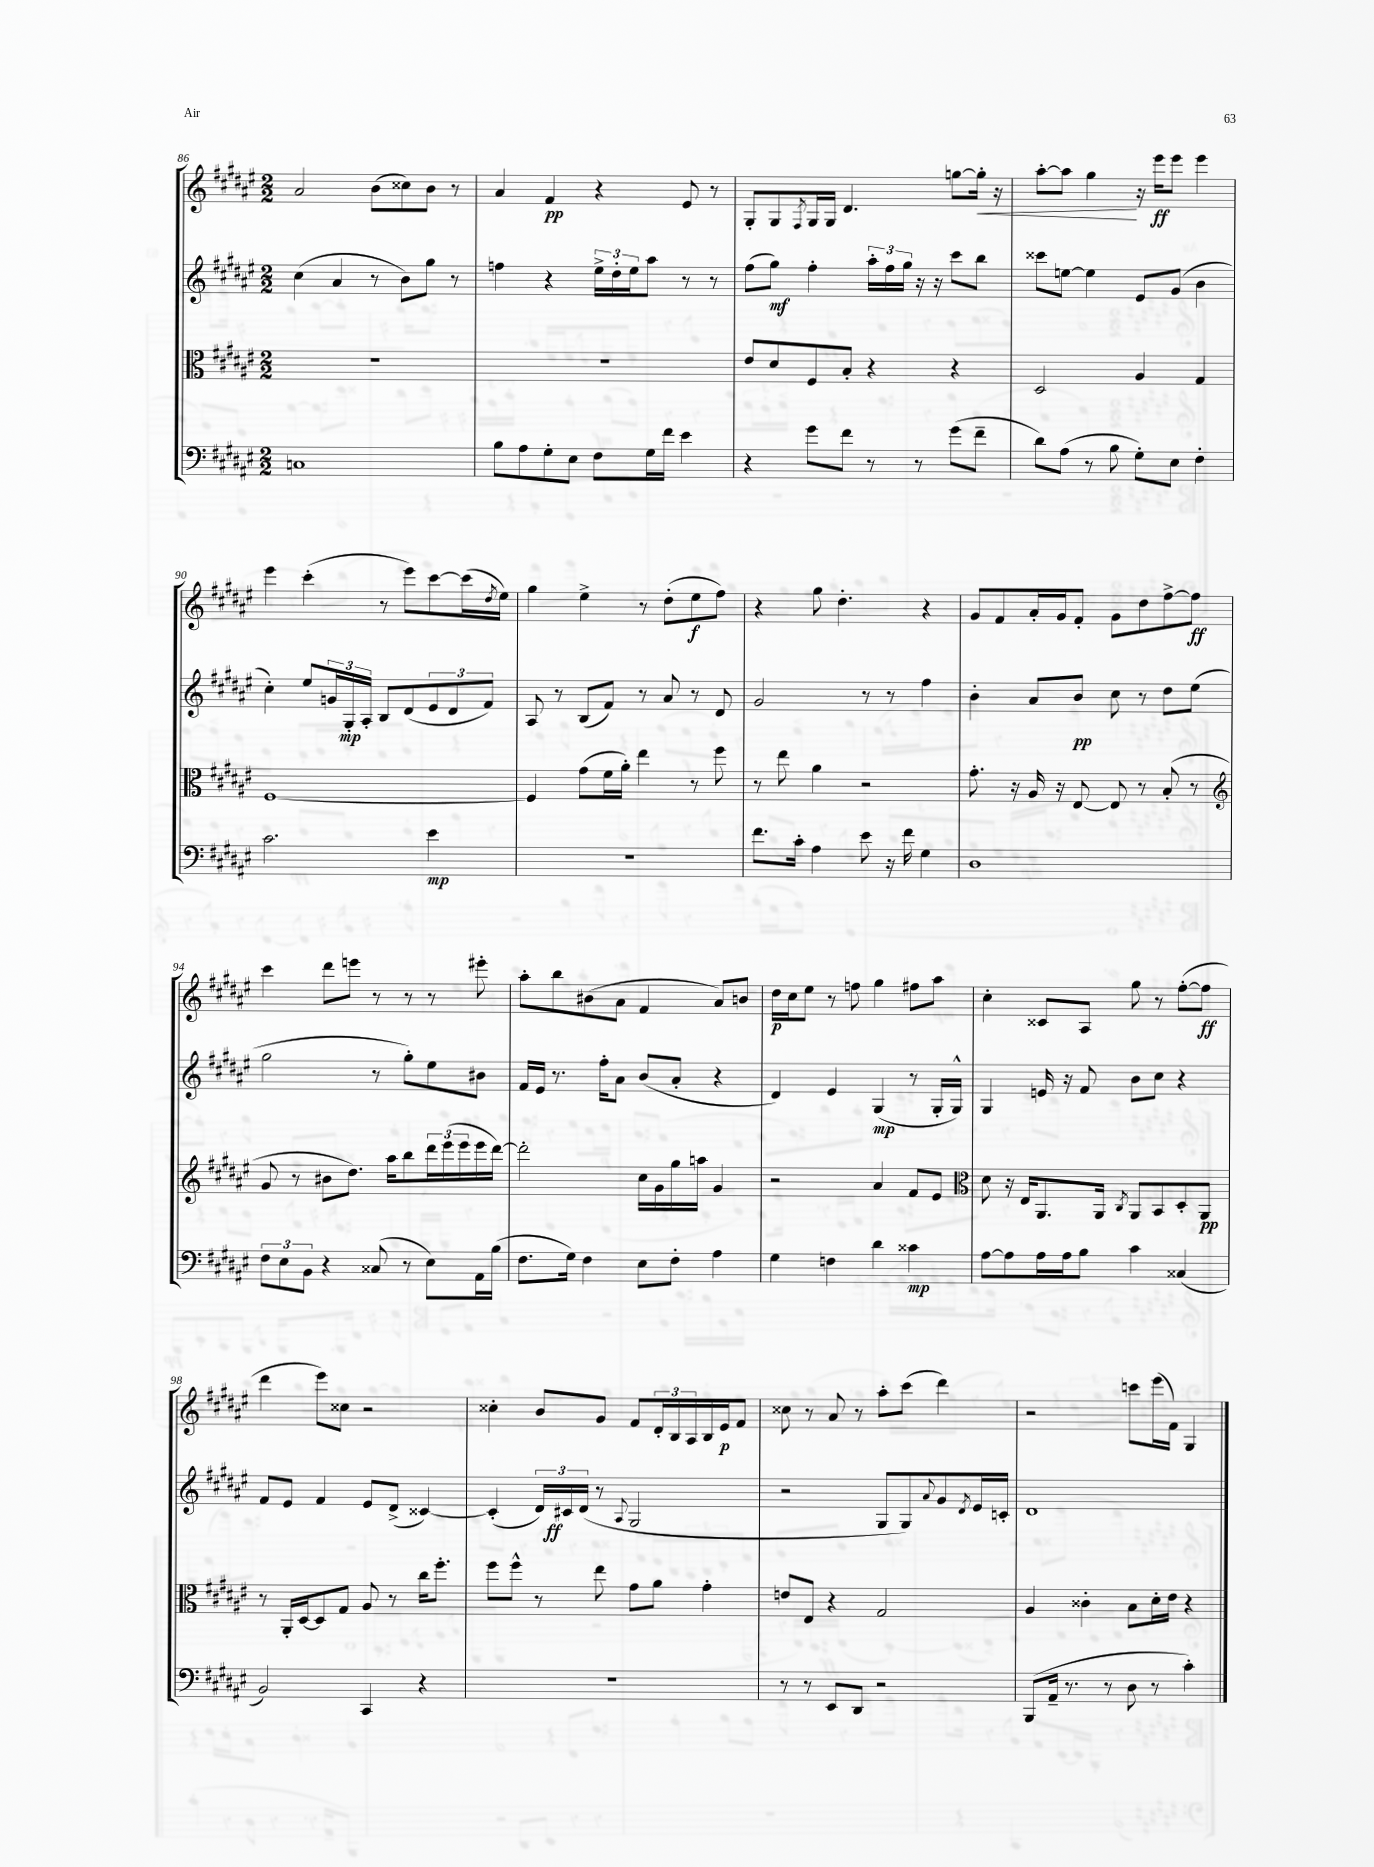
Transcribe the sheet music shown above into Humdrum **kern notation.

**kern	**kern	**kern	**kern
*staff4	*staff3	*staff2	*staff1
*clefF4	*clefC3	*clefG2	*clefG2
*k[f#c#g#d#a#e#]	*k[f#c#g#d#a#e#]	*k[f#c#g#d#a#e#]	*k[f#c#g#d#a#e#]
*M2/2	*M2/2	*M2/2	*M2/2
1C	1r	(4cc#	2a#
.	.	4a#	.
.	.	8r	(8b
.	.	8b)	8cc##)
.	.	8gg#	8b
.	.	8r	8r
=	=	=	=
8B	1r	4ff	4a#
8A#	.	.	.
8G#'	.	4r	4f#
8E#	.	.	.
8F#	.	24ee#^	4r
.	.	24dd#'	.
.	.	24ee#	.
16G#	.	8aa#	.
16f#	.	.	.
4e#	.	8r	8e#
.	.	8r	8r
=	=	=	=
4r	8e#	(8ff#	8G#'
.	8d#	8gg#)	8G#
.	.	.	8qF#
8g#	8F#	4ff#'	16G#
.	.	.	16G#
8f#	8B'	.	4.d#
8r	4r	24aa#'	.
.	.	24ff#	.
.	.	24gg#	.
8r	.	16r	.
.	.	16r	.
(8g#	4r	8ccc#	[8gg
8f#~	.	8bb	16gg']
.	.	.	16r
=	=	=	=
8d#)	2D#	8ccc##	[8aa#'
(8A#	.	[8ee	8aa#]
8r	.	4ee]	4gg#
8B	.	.	.
8G#')	4A#	8e#	16r
.	.	.	16eee#
8E#	.	(8g#	8eee#
4F#'	4G#	4b	4eee#
=	=	=	=
2.c#	[1F#	4cc#')	4eee#
.	.	8ee#	(4ccc#'
.	.	24g	.
.	.	24G#'	.
.	.	24A#'	.
.	.	8B	8r
.	.	(8d#	8eee#)
4e#	.	12e#	[8ccc#
.	.	12d#	.
.	.	.	(16ccc#]
.	.	12f#)	.
.	.	.	8qdd#
.	.	.	16ee#)
=	=	=	=
1r	4F#]	8A#	4gg#
.	.	8r	.
.	(8g#	(8B	4ee#^
.	16f#	8f#)	.
.	16a#')	.	.
.	4ee#	8r	8r
.	.	8a#	(8dd#'
.	8r	8r	8ee#
.	8ff#	8d#	8ff#)
=	=	=	=
8.f#	8r	2g#	4r
.	8ee#	.	.
16c#'	.	.	.
4A#	4a#	.	8gg#
.	.	.	4.dd#'
8e#	2r	8r	.
16r	.	8r	.
16f#	.	.	.
4G#	.	4ff#	4r
=	=	=	=
1D#	8.g#'	4b'	8g#
.	.	.	8f#
.	16r	.	.
.	16A#	8a#	16a#'
.	16r	.	16g#
.	[8E#	8b	8f#'
.	8E#]	8cc#	8g#
.	8r	8r	8dd#
.	(8B'	8dd#	[8ff#^
.	8r	(8ee#	8ff#]
=	=	=	=
*	*clefG2	*	*
12F#	8g#	2gg#	4ccc#
12E#	.	.	.
.	8r	.	.
12BB	.	.	.
4r	8b#	.	8ddd#
.	8.dd#)	.	8eee
(8C##	.	8r	8r
.	16aa#	.	.
8r	8bb	8gg#')	8r
8E#)	24ddd#	8ee#	8r
.	(24eee#	.	.
.	24eee#	.	.
16AA#	16eee#	8b#	8eee#'
(16B	[16ddd#)	.	.
=	=	=	=
8.F#	2ddd#']	16f#	8aa#'
.	.	16e#	.
.	.	8.r	8bb
16G#)	.	.	.
4F#	.	.	(8b#
.	.	16ff#'	.
.	.	8a#	8a#
8E#	16cc#	(8b	4f#
.	16g#	.	.
8F#'	16gg#	8a#'	.
.	16aa	.	.
4A#	4g#	4r	8a#)
.	.	.	8b
=	=	=	=
4G#	2r	4d#)	16dd#
.	.	.	16cc#
.	.	.	8ee#
4F	.	4e#	8r
.	.	.	8ff
4d#	4a#	(4G#	4gg#
4c##	8f#	8r	8ff#
.	8e#	16G#'	8aa#
.	.	16G#^^)	.
=	=	=	=
*	*clefC3	*	*
[8A#	8d#	4G#	4cc#'
8A#]	16r	.	.
.	16E#	.	.
16A#	8.AA#	16e	8c##
16A#	.	16r	.
8B	.	8f#	8A#
.	16AA#	.	.
.	8qC#	.	.
4c#	8AA#	8b	8gg#
.	8BB	8cc#	8r
(4C##	8D#'	4r	([8ff#'
.	8AA#	.	8ff#]
=	=	=	=
2BB)	8r	8f#	4ddd#
.	16AA#'	8e#	.
.	[16D#	.	.
.	8D#]	4f#	8eee#)
.	8G#	.	8cc##
4CC#	8A#	8e#	2r
.	8r	(8d#^	.
4r	16cc#	[4c##)	.
.	8.ff#'	.	.
=	=	=	=
1r	8ff#	(4c##']	4cc##'
.	8ff#^^	.	.
.	8r	24d#)	8b
.	.	24c#	.
.	.	(24d#	.
.	8ee#	8r	8g#
.	.	8qqA#	.
.	8g#	2G#	8f#
.	8a#	.	24d#'
.	.	.	24B
.	.	.	24A#
.	4g#'	.	16B
.	.	.	16e#
.	.	.	8f#
=	=	=	=
8r	8e	2r	8cc##
8r	8E#	.	8r
8EE#	4r	.	8a#
8DD#	.	.	8r
2r	2G#	8G#	8aa#'
.	.	8G#)	(8ccc#
.	.	8qqa#	.
.	.	8g#	4ddd#)
.	.	8qd#	.
.	.	16e#	.
.	.	16c'	.
=	=	=	=
(8BBB	4A#	1d#	2r
16AA#~	.	.	.
8.r	.	.	.
.	4c##'	.	.
8r	.	.	.
8D#	8B	.	8ccc
8r	16d#'	.	(16eee#
.	16e#	.	16f#)
4c#')	4r	.	4G#
==	==	==	==
*-	*-	*-	*-
